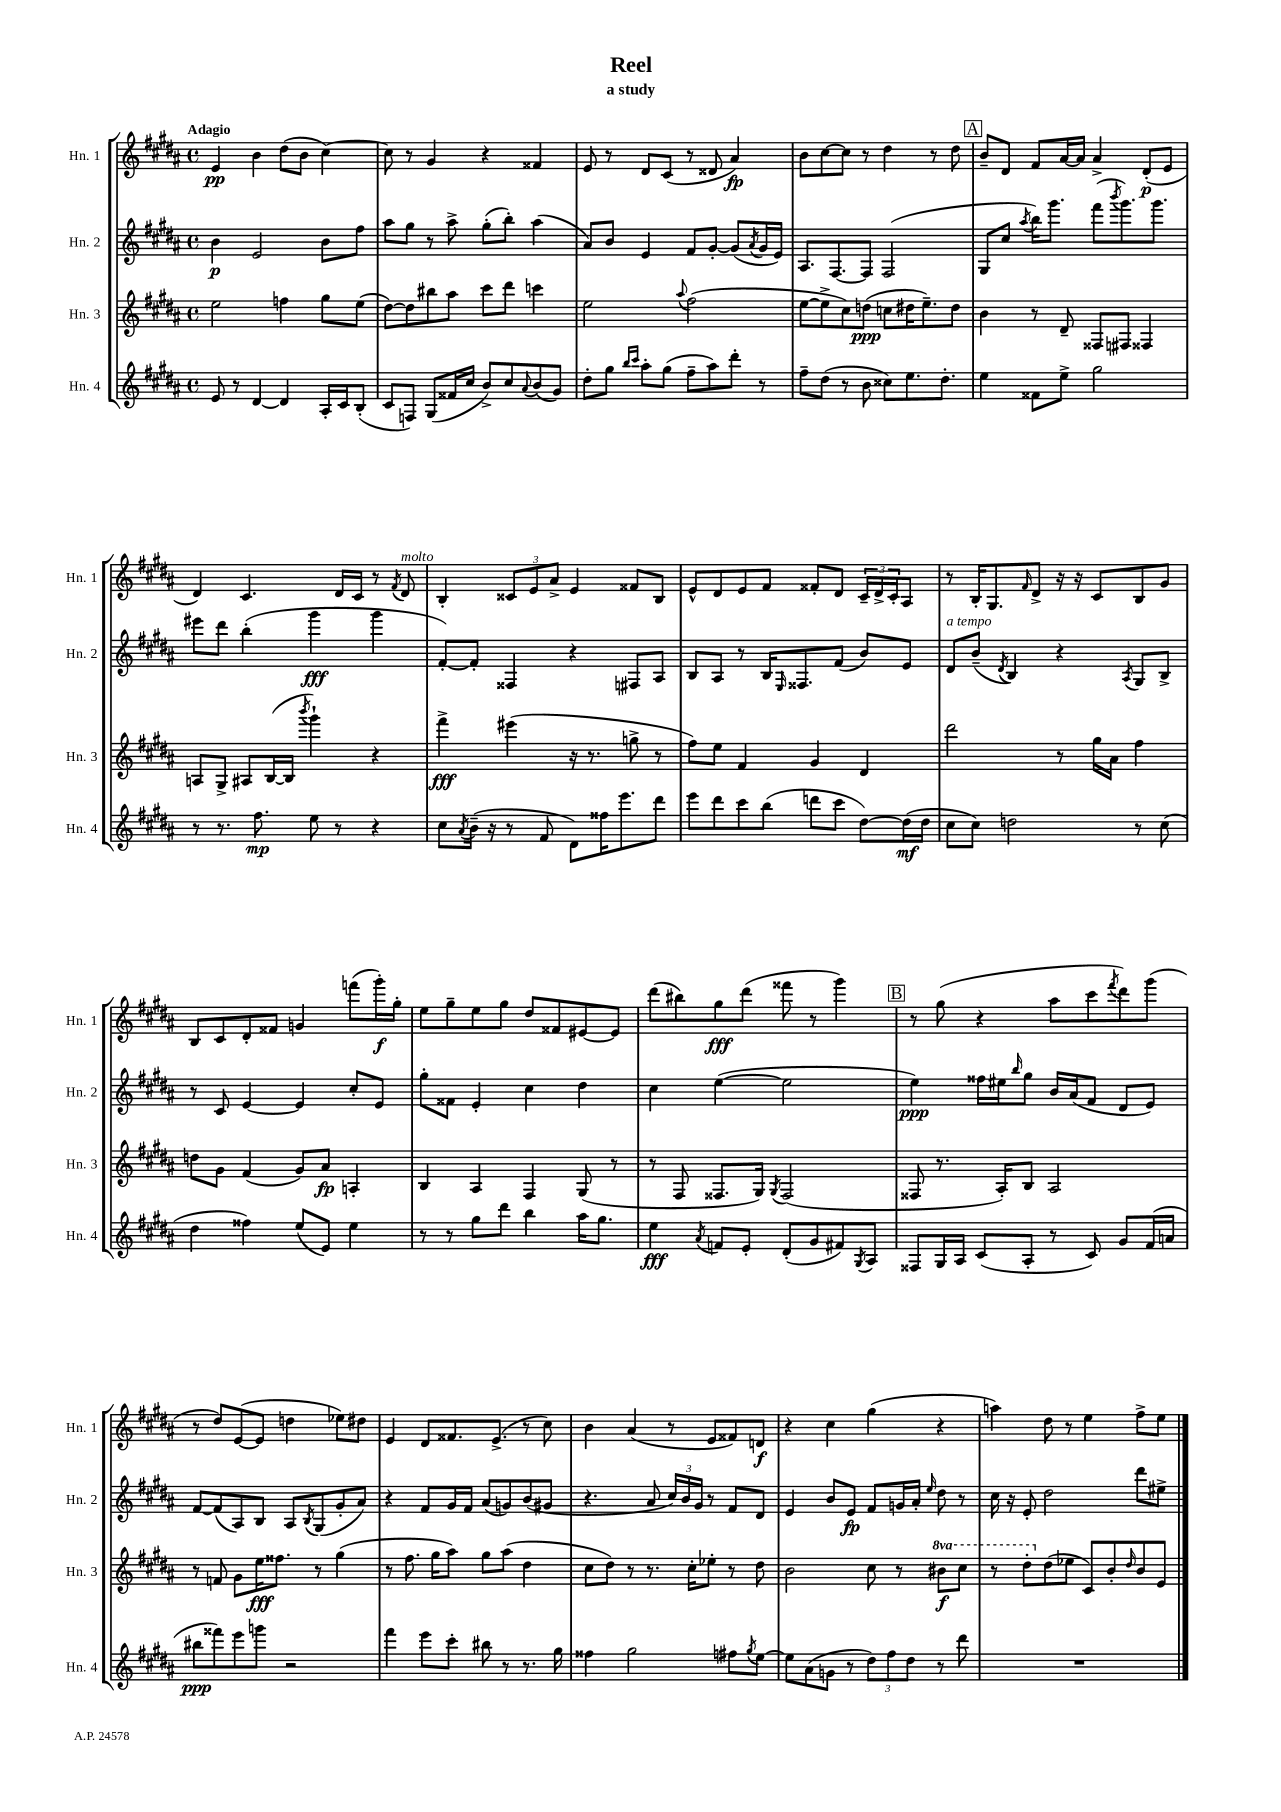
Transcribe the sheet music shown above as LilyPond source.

\header { title = "Reel" subtitle = "a study" }
<<
\new StaffGroup <<
\new Staff = "s0" \with { instrumentName = "Hn. 1" shortInstrumentName = "Hn. 1" } {
    \clef treble \key b \major \defaultTimeSignature \time 4/4 \tempo "Adagio"
    e'4\pp b'4 dis''8( b'8 cis''4~) |
    cis''8 r8 gis'4 r4 fisis'4 |
    e'8 r8 dis'8 cis'8( r8 disis'8 ais'4\fp) |
    b'8 cis''8~ cis''8 r8 dis''4 r8 dis''8 |
    \mark \markup { \box "A" } b'8-- dis'8 fis'8 ais'16~ ais'16 ais'4-> dis'8-.\p( e'8 |
    dis'4) cis'4. dis'16 cis'16 r8 \acciaccatura { fis'8 } dis'8^\markup { \italic "molto" } |
    b4-. \tuplet 3/2 { cisis'8 e'8 ais'8-> } e'4 fisis'8 b8 |
    e'8-^ dis'8 e'8 fis'8 fisis'8-. dis'8 \tuplet 3/2 { cis'16-- dis'16-> cis'16-. } ais8 |
    r8 b16-. gis8. \grace { fis'16 } dis'8-> r16 r16 cis'8 b8 gis'8 |
    b8 cis'8 dis'8-. fisis'8 g'4 f'''8( gis'''16-.\f) gis''16-. |
    e''8 gis''8-- e''8 gis''8 dis''8 fisis'8 eis'8~ eis'8 |
    dis'''8( bis''8) gis''8\fff dis'''8( fisis'''8 r8 gis'''4) |
    \mark \markup { \box "B" } r8 gis''8( r4 ais''8 cis'''8 \acciaccatura { fis'''8 } dis'''8) gis'''8( |
    r8 dis''8) e'8~( e'8 d''4 ees''8) dis''8 |
    e'4 dis'8 fisis'8. e'8.->( r8 cis''8) |
    b'4 ais'4( r8 e'8 fisis'8) d'8\f |
    r4 cis''4 gis''4( r4 |
    a''4) dis''8 r8 e''4 fis''8-> e''8 \bar "|." |
}
\new Staff = "s1" \with { instrumentName = "Hn. 2" shortInstrumentName = "Hn. 2" } {
    \clef treble \key b \major \defaultTimeSignature \time 4/4
    b'4\p e'2 b'8 fis''8 |
    ais''8 gis''8 r8 ais''8-> gis''8-.( b''8-.) ais''4( |
    ais'8) b'8 e'4 fis'8 gis'8~-. gis'8( \acciaccatura { ais'8 } gis'16 e'16) |
    ais8. fis8.~ fis8 fis2( |
    \mark \markup { \box "A" } gis8 cis''8 \acciaccatura { ais''8 } b''16) gis'''8. fis'''8( \acciaccatura { b'''8 } gis'''8.) gis'''8. |
    eis'''8 dis'''8 b''4-.( gis'''4\fff gis'''4 |
    fis'8~-.) fis'8-. fisis4 r4 fis8 ais8 |
    b8 ais8 r8 b16 \grace { e16 } fisis8. fis'8( b'8) e'8 |
    dis'8^\markup { \italic "a tempo" } b'8--( \acciaccatura { dis'8 } b4) r4 \acciaccatura { ais8 } gis8 b8-> |
    r8 cis'8 e'4~ e'4 cis''8-. e'8 |
    gis''8-. fisis'8 e'4-. cis''4 dis''4 |
    cis''4 e''4~( e''2 |
    \mark \markup { \box "B" } e''4\ppp) fisis''16 eis''16 \grace { b''16 } gis''8 b'16 ais'16( fis'8 dis'8 e'8) |
    fis'8~ fis'8( ais8) b8 ais8 \acciaccatura { b8 } gis8( gis'8-. ais'8) |
    r4 fis'8 gis'16 fis'16 ais'8( g'8) b'8( gis'8 |
    r4. ais'8 \tuplet 3/2 { cis''16) b'16 gis'16 } r8 fis'8 dis'8 |
    e'4 b'8 e'8\fp fis'8 g'16 ais'16-. \grace { e''16 } dis''8 r8 |
    cis''16 r16 e'8-. dis''2 dis'''8 eis''8-> \bar "|." |
}
\new Staff = "s2" \with { instrumentName = "Hn. 3" shortInstrumentName = "Hn. 3" } {
    \clef treble \key b \major \defaultTimeSignature \time 4/4 \set Staff.ottavationMarkups = #ottavation-simple-ordinals
    e''2 f''4 gis''8 e''8( |
    dis''8~) dis''8 bis''8 ais''8 cis'''8 dis'''8 c'''4 |
    e''2 \appoggiatura { ais''8 } fis''2( |
    e''8~ e''8-> cis''8) d''8\ppp( c''8 dis''16 e''8.--) dis''8 |
    \mark \markup { \box "A" } b'4 r8 dis'8-- fisis8 fis8 fisis4 |
    a8 gis8-> ais8 b16~( b16 \acciaccatura { b'''8 } gis'''4-!) r4 |
    fis'''4->\fff eis'''4( r16 r8. g''8-> r8 |
    fis''8) e''8 fis'4 gis'4 dis'4 |
    dis'''2 r8 gis''16 ais'16 fis''4 |
    d''8 gis'8 fis'4( gis'8) ais'8\fp a4-. |
    b4 ais4 fis4 gis8( r8 |
    r8 fis8 fisis8. gis16) \acciaccatura { gis8 } fisis2( |
    \mark \markup { \box "B" } fisis8 r8. ais16-.) b8 ais2 |
    r8 f'8 gis'8 e''16\fff fisis''8. r8 gis''4( |
    r8 fis''8. gis''16 ais''8) gis''8 ais''8( dis''4 |
    cis''8 dis''8) r8 r8. cis''16-. ees''8-. r8 dis''8 |
    b'2 cis''8 r8 \ottava #1 bis''8\f cis'''8 |
    r8 dis'''8-. \ottava #0 dis''8( ees''8 cis'8) b'8-. \grace { dis''16 } b'8 e'8 \bar "|." |
}
\new Staff = "s3" \with { instrumentName = "Hn. 4" shortInstrumentName = "Hn. 4" } {
    \clef treble \key b \major \defaultTimeSignature \time 4/4
    e'8 r8 dis'4~ dis'4 ais16-. cis'16 b8-.( |
    cis'8 f8) gis8( fisis'16 cis''16 b'8->) cis''8 \appoggiatura { ais'8 } b'8( gis'8) |
    dis''8-. gis''8 \grace { b''16 cis'''16 } ais''8-. gis''8( fis''8-- ais''8) dis'''8-. r8 |
    fis''8-- dis''8( r8 b'8 cisis''8) e''8. dis''8.-. |
    \mark \markup { \box "A" } e''4 fisis'8 e''8-> gis''2 |
    r8 r8. fis''8.\mp e''8 r8 r4 |
    cis''8 \acciaccatura { ais'8 } b'16--( r16 r8 fis'8 dis'8) fisis''16 e'''8. dis'''8 |
    e'''8 dis'''8 cis'''8 b''8( d'''8 cis'''8 dis''8~) dis''16\mf( dis''16 |
    cis''8 cis''8) d''2 r8 cis''8( |
    dis''4 fisis''4) e''8( e'8) e''4 |
    r8 r8 gis''8 dis'''8 b''4 ais''16 gis''8. |
    e''4\fff \acciaccatura { ais'8 } f'8 e'8-. dis'8-.( gis'8 fis'8) \acciaccatura { gis8 } ais8 |
    \mark \markup { \box "B" } fisis8 gis16 ais16 cis'8( ais8-. r8 cis'8) gis'8 fis'16( a'16 |
    bis''8\ppp fisis'''8) e'''8 g'''8 r2 |
    fis'''4 e'''8 cis'''8-. bis''8 r8 r8. gis''16 |
    fisis''4 gis''2 fis''8 \acciaccatura { gis''8 } e''8~ |
    e''8 ais'8( g'8 r8 \tuplet 3/2 { dis''8) fis''8 dis''8 } r8 dis'''8 |
    R1 \bar "|." |
}
>>
>>
\layout { \context { \Score \remove "Bar_number_engraver" } }
